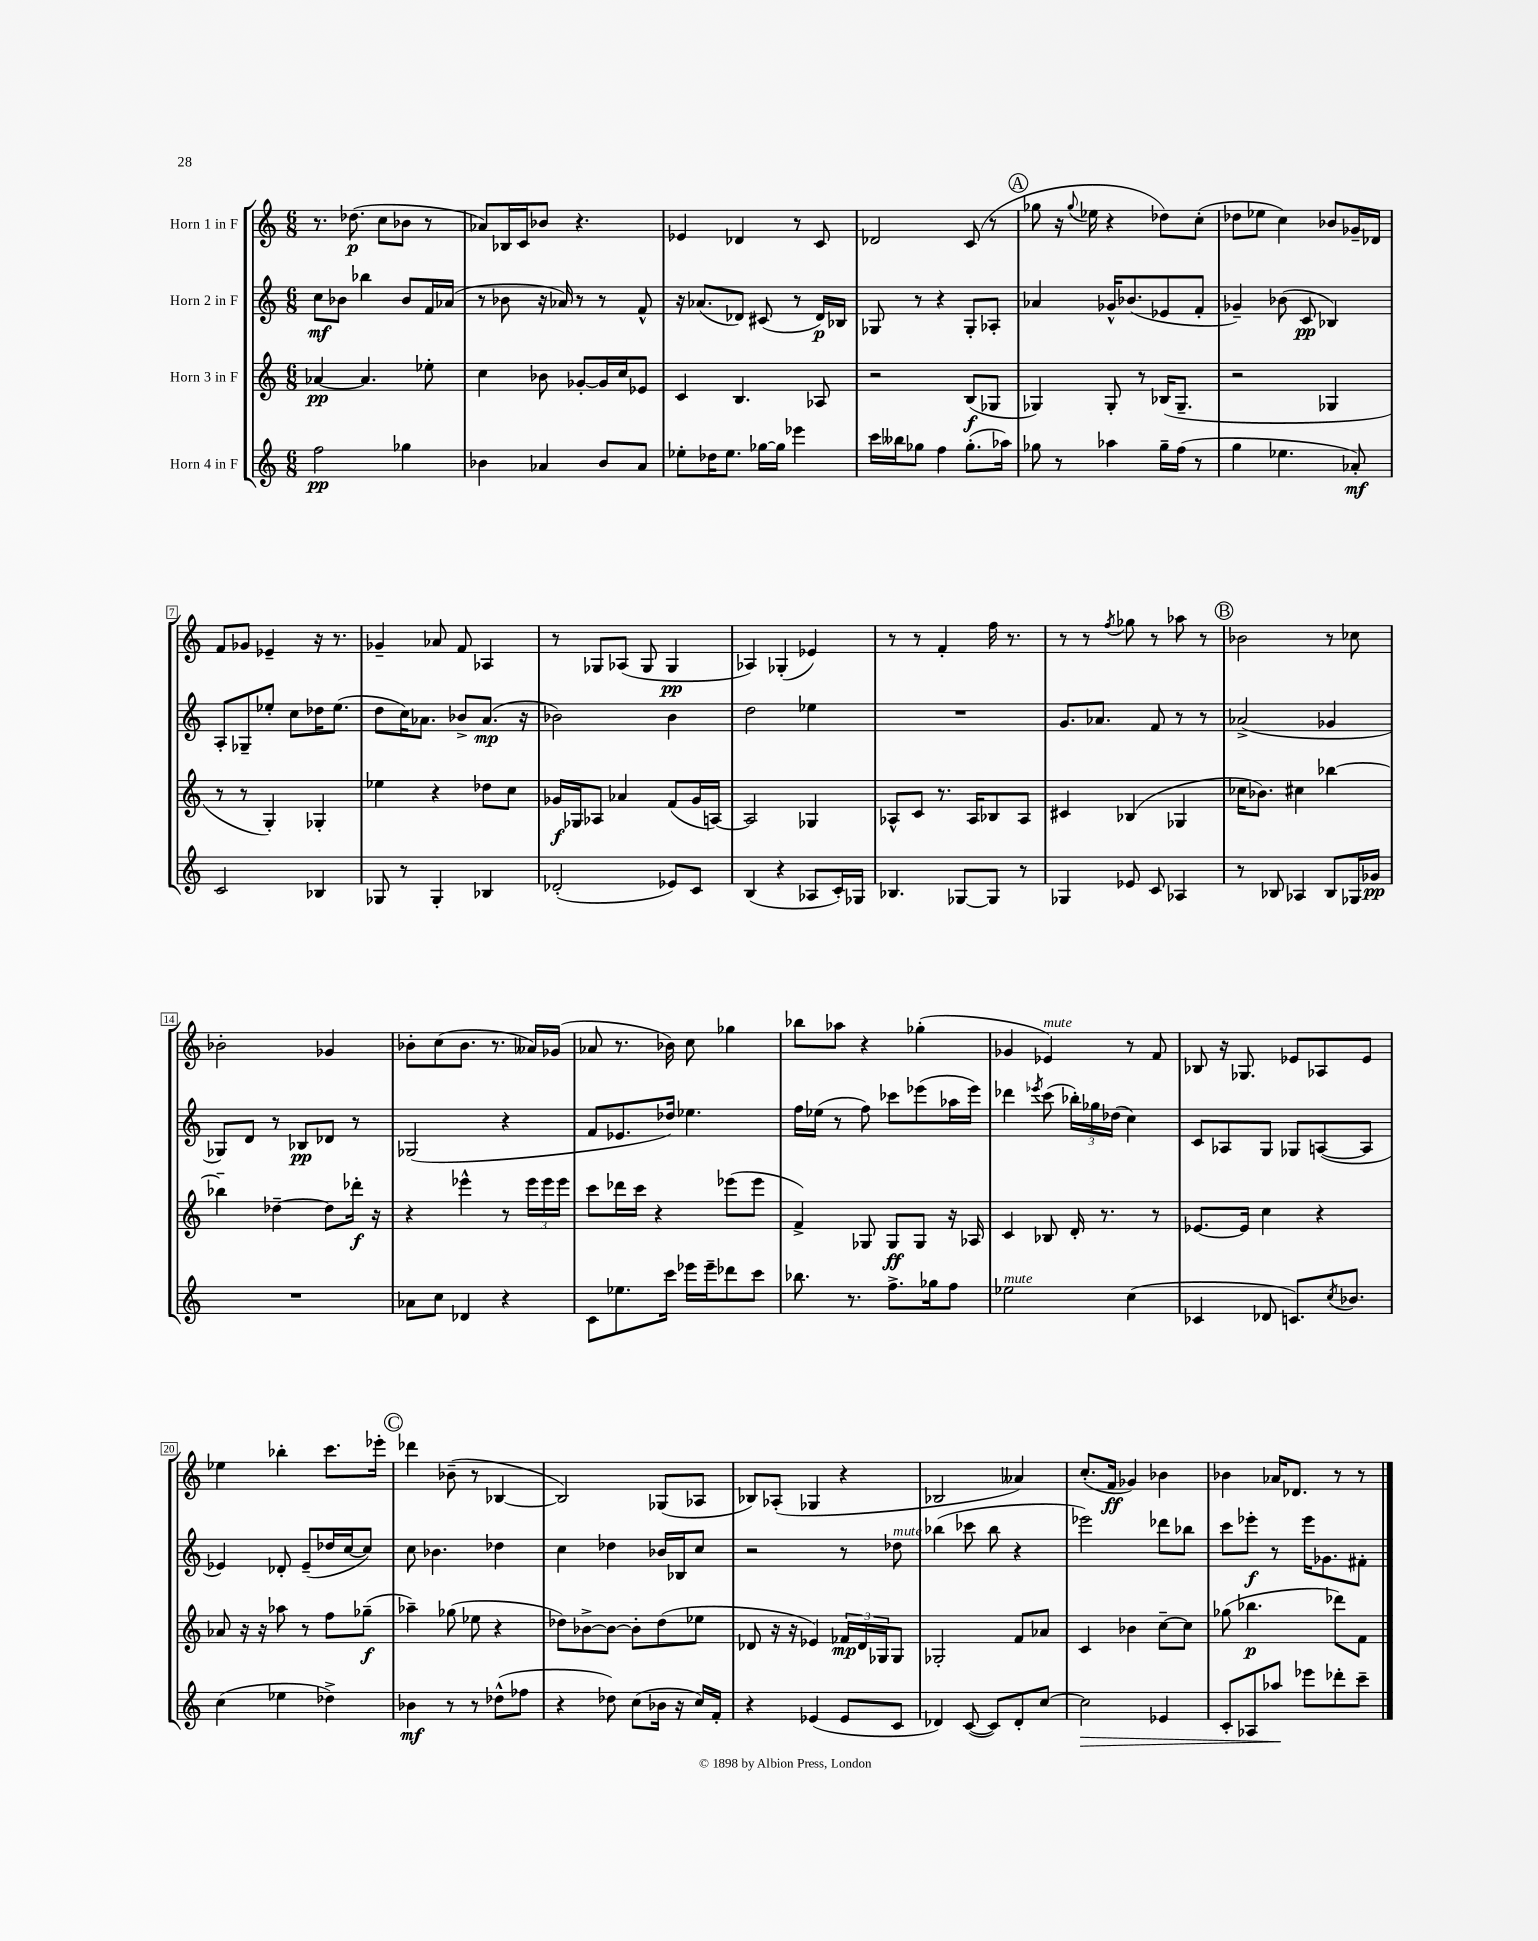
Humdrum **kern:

**kern	**kern	**kern	**kern
*staff4	*staff3	*staff2	*staff1
*clefG2	*clefG2	*clefG2	*clefG2
*k[]	*k[]	*k[]	*k[]
*M6/8	*M6/8	*M6/8	*M6/8
2ff\	[4a-/	8cc\L	8.r
.	.	8b-\J	.
.	.	.	(8.dd-\
.	4.a-/]	4bb-\	.
.	.	.	8cc\L
4gg-\	.	8b-/L	8b-\J
.	8ee-'\	16f/L	8r
.	.	(16a-/JJ	.
=	=	=	=
4b-\	4cc\	8r	8a-/L)
.	.	8b-\	16B-/L
.	.	.	16c/J
4a-/	8b-\	16r	8b-/J
.	.	16a-/)	.
.	[8g-'/L	8r	4.r
8b-/L	16g-/]L	8r	.
.	16cc/J	.	.
8a-/J	8e-/J	8f^^/	.
=	=	=	=
8ee-'\L	4c/	16r	4e-/
.	.	(8.a-/L	.
16dd-\K	.	.	.
8.ee-\J	.	.	.
.	4.B/	8d-/J)	4d-/
[16gg-\LL	.	(8c#/	.
16gg-\]JJ	.	.	.
4eee-\	.	8r	8r
.	8A-/	16d-/LL)	8c/
.	.	16B-/JJ	.
=	=	=	=
16ccc\LL	2r	8G-/	2d-/
16bb--\J	.	.	.
8gg-\J	.	8r	.
4ff\	.	4r	.
(8.gg-'\L	(8B/L	8G-'/L	(8c/
.	8G-/J	8A-'/J	8r
16aa-\Jk)	.	.	.
=	=	=	=
8gg-\	4G-/)	4a-/	8gg-\
8r	.	.	16r
.	.	.	8qqgg-/
.	.	.	16ee-\
4aa-\	8G-'/	16g-^^/LK	4r
.	.	(8.b-/	.
.	8r	.	.
16gg-~\LL	(16B-/LK	8e-/	8dd-\L)
(16ff\JJ	8.G-~/J	.	.
8r	.	8f'/J	(8cc'\J
=	=	=	=
4gg\	2r	4g-~/)	8dd-\L
.	.	.	8ee-\J
4.ee-\	.	(8b-\	4cc\)
.	.	8c/	.
.	4G-/	4B-/)	8b-/L
8a-'/)	.	.	16g-~/L
.	.	.	16d-/JJ
=	=	=	=
2c/	8r	8A'/L	8f/L
.	8r	8G-~/	8g-/J
.	4G'/)	8ee-'/J	4e-~/
.	.	8cc\L	.
4B-/	4G-'/	16dd-\K	16r
.	.	(8.ee-\J	8.r
=	=	=	=
8G-/	4ee-\	8dd\L	4g-~/
8r	.	16cc\K)	.
.	.	8.a-\J	.
4G-'/	4r	.	8a-/
.	.	8b-^/L	8f/
4B-/	8dd-\L	(8.a-/J	4A-/
.	8cc\J	.	.
.	.	16r	.
=	=	=	=
(2d-'/	16g-/LL	2b-\)	8r
.	16G-/J	.	.
.	8A-/J	.	8G-/L
.	4a-/	.	(8A-/J
.	.	.	8G-/
8e-/L)	(8f/L	4b-\	4G-/
8c/J	16g-/L	.	.
.	[16A/JJ)	.	.
=	=	=	=
(4B/	2A/]	2dd\	4A-/)
4r	.	.	(4G-'/
8A-/L	4G-/	4ee-\	4e-/)
16c'/L)	.	.	.
16G-/JJ	.	.	.
=	=	=	=
4.B-/	8A-^^/L	2.r	8r
.	8c/J	.	8r
.	8.r	.	4f'/
[8G-/L	.	.	.
.	16A-/LK	.	.
8G-/]J	8B-/	.	16ff\
.	.	.	8.r
8r	8A-/J	.	.
=	=	=	=
4G-/	4c#/	8.g/L	8r
.	.	.	8r
.	.	8.a-/J	.
.	.	.	8qff/
8e-/	(4B-/	.	8gg-\
8c/	.	8f/	8r
4A-/	4G-/	8r	8aa-\
.	.	8r	8r
=	=	=	=
8r	16cc-\LK	(2a-^/	2b-\
.	8.b-\J)	.	.
8B-/	.	.	.
4A-/	4cc#\	.	.
8B-/L	[4bb-\	4g-/	8r
16G-/L	.	.	8cc-\
16g-/JJ	.	.	.
=	=	=	=
2.r	4bb-~\]	8G-/L)	2b-'\
.	.	8d/J	.
.	[4dd-~\	8r	.
.	.	8B-/L	.
.	8dd-\]L	8d-/J	4g-/
.	16ddd-'\Jk	8r	.
.	16r	.	.
=	=	=	=
8a-\L	4r	(2G-/	8b-'\L
8cc\J	.	.	(8cc\
4d-/	4eee-^^\	.	8.b-\J
.	.	.	8.r
4r	8r	4r	.
.	24eee-\LL	.	16a--/LL)
.	24eee-\	.	.
.	.	.	(16g-/JJ
.	24eee-\JJ	.	.
=	=	=	=
8c\L	8ccc\L	8f/L	8a-/
8.ee-\	16ddd-\L	8.e-/	8.r
.	16ccc\JJ	.	.
.	4r	.	.
16ccc\Jk	.	16dd-/Jk)	16b-\)
16eee-\LL	.	4.ee-\	8cc\
16eee-~\J	.	.	.
8ddd-\	(8eee-\L	.	4gg-\
8ccc\J	8eee-\J	.	.
=	=	=	=
8.bb-\	4f^/)	16ff\LL	8bb-\L
.	.	(16ee-\JJ	.
.	.	8r	8aa-\J
8.r	.	.	.
.	8G-/	8ff\)	4r
8.ff^\L	8G-/L	8ccc-\L	.
.	8G-/J	(8eee-\	(4gg-'\
16gg-\k	.	.	.
8ff\J	16r	16aa-\L	.
.	16A-/	16eee-\JJ)	.
=	=	=	=
2ee-\	4c/	4ddd-\	4g-/
.	.	8qeee-/	.
.	8B-/	(8ccc\	4e-/)
.	16d'/	24bb-'\LL)	.
.	.	24gg-\	.
.	8.r	.	.
.	.	(24dd-\JJ	.
(4cc\	.	4cc\)	8r
.	8r	.	8f/
=	=	=	=
4c-/	[8.e-/L	8c/L	8B-/
.	.	8A-/	16r
.	16e-/]Jk	.	8.G-/
8d-/	4cc\	8G/J	.
8.c/L)	.	8G-/L	8e-/L
.	4r	([8A/	8A-/
8qcc/	.	.	.
8.b-/J	.	.	.
.	.	8A/]J	8e-/J
=	=	=	=
(4cc\	8a-/	4e-/)	4ee-\
.	16r	.	.
.	16r	.	.
4ee-\	8aa-\	8d-'/	4bb-'\
.	8r	(8e-~/L	.
4dd-^\)	8ff\L	16dd-/L	8.ccc\L
.	.	[16cc/J	.
.	(8gg-~\J	8cc/]J)	.
.	.	.	16eee-'\Jk
=	=	=	=
4b-\	4aa-~\)	8cc\	4ddd-\
.	.	4.b-\	.
8r	(8gg-\	.	(8b-~\
8r	8ee-\	.	8r
(8dd-^^\L	4r	4dd-\	[4B-/
8ff-\J	.	.	.
=	=	=	=
4r	8dd-\L)	4cc\	2B-/])
.	[8b-^\	.	.
8dd-\)	8b-\_J	4dd-\	.
(8cc\L	8b-'\]L	.	.
16b-\Jk	(8dd-\	16b-/LL	(8G-/L
16r	.	16B-/J	.
16cc/LL)	8ee-\J	8cc/J	8A-/J
16f'/JJ	.	.	.
=	=	=	=
4r	8d-/	2r	8B-/L)
.	16r	.	(8A-'/J
.	16r	.	.
(4e-/	4e-/)	.	4G-/
8e-/L	24f-/LL	8r	4r
.	24d-/	.	.
.	24G-/J	.	.
8c/J	8G-/J	8dd-\	.
=	=	=	=
4d-/)	2G-'/	(4bb-\	2B-/
([8c/	.	8ccc-\	.
8c/]L)	.	8bb-\	.
8d-'/	8f/L	4r	4a--/)
[8cc/J	8a-/J	.	.
=	=	=	=
2cc\]	4c/	2eee-\)	(8.cc'/L
.	.	.	16f/Jk
.	4b-\	.	4g-/)
4e-/	[8cc~\L	8ddd-\L	4b-\
.	8cc\]J	8bb-\J	.
=	=	=	=
8c'/L	(8gg-\	8ccc\L	4b-\
8A-/	4.bb-\	8eee-'\J	.
8aa-/J	.	8r	16a-/LK
.	.	.	8.d-/J
8eee-\L	.	16eee-\LK	.
.	.	8.g-\	.
8ddd-'\	8ddd-\L)	.	8r
8ccc~\J	8f\J	8f#'\J	8r
==	==	==	==
*-	*-	*-	*-
